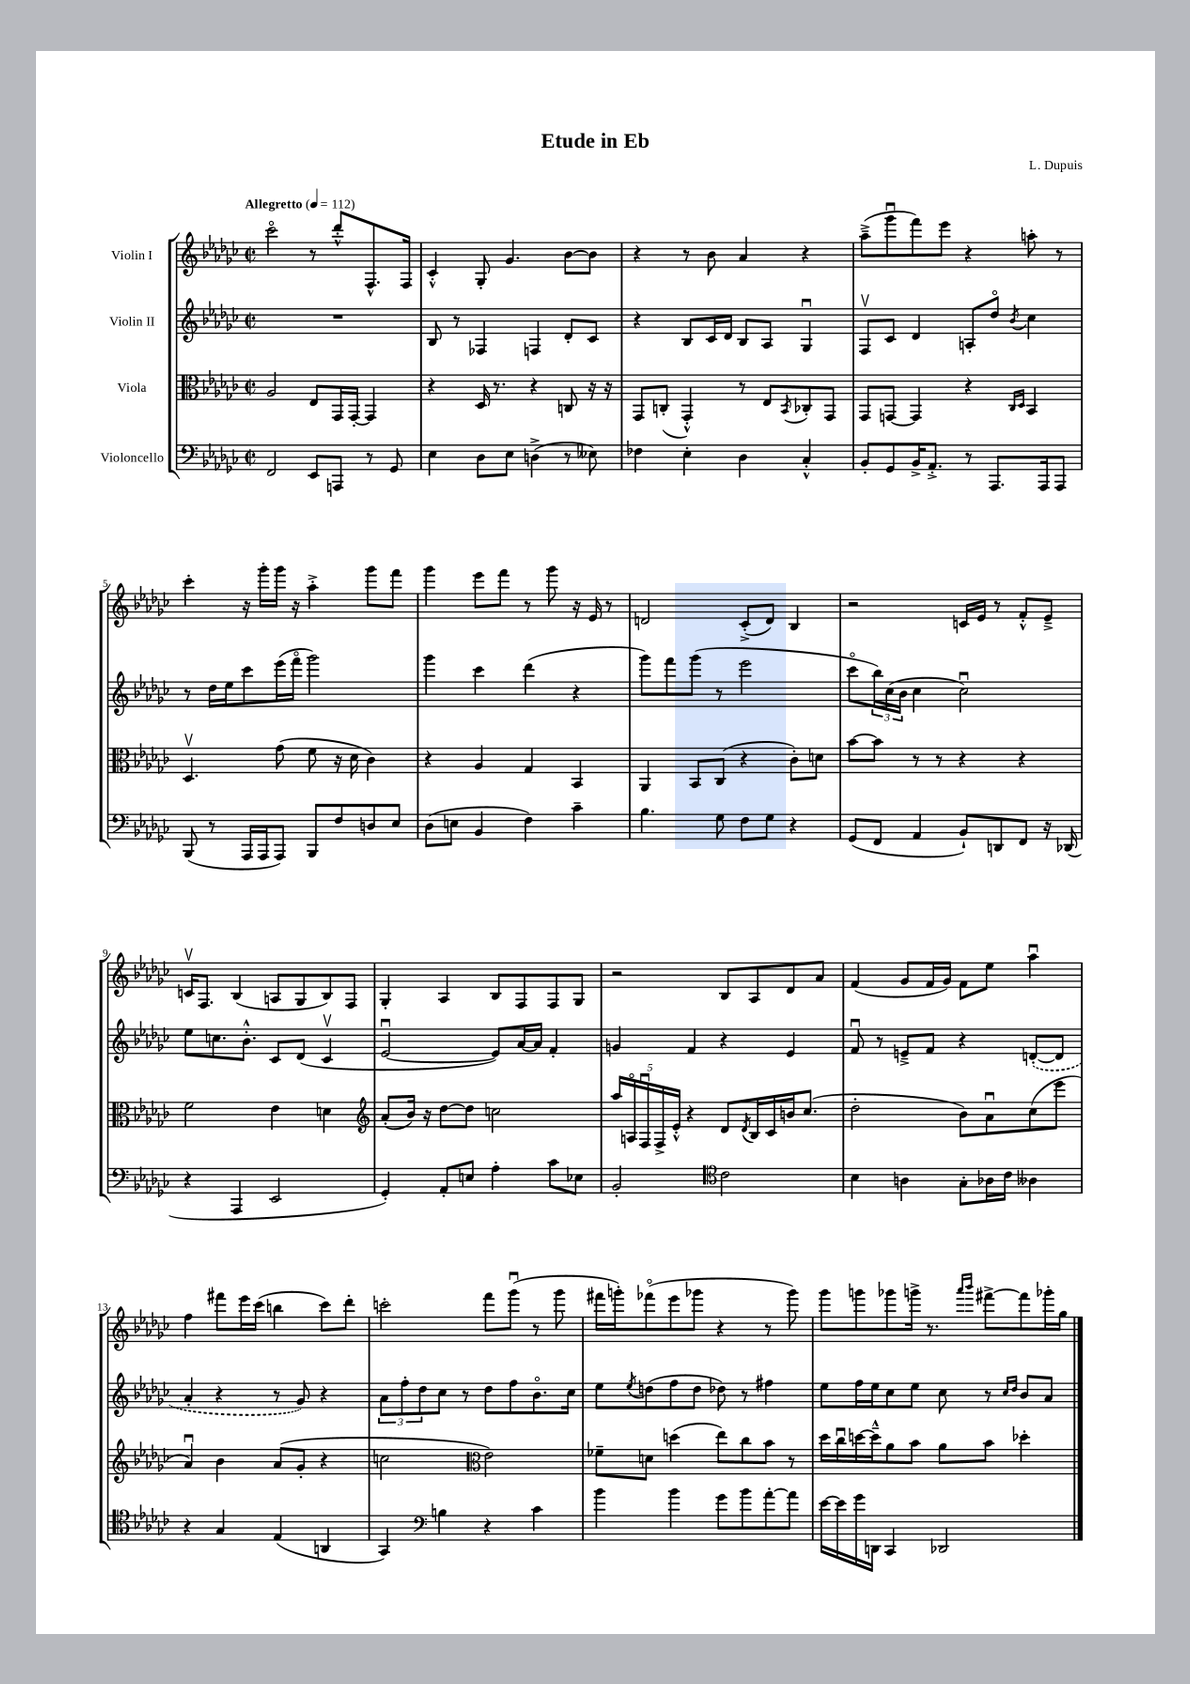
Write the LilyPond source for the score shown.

\header { title = "Etude in Eb" composer = "L. Dupuis" }
<<
\new StaffGroup <<
\new Staff = "s0" \with { instrumentName = "Violin I" } {
    \clef treble \key ges \major \defaultTimeSignature \time 2/2 \tempo "Allegretto" 4 = 112
    ces'''2\flageolet r8 des'''8-.-^ f8.-^ f16 |
    ces'4-.-^ ges8-. ges'4. bes'8~ bes'8 |
    r4 r8 bes'8 aes'4 r4 |
    aes''8--->( ges'''8\downbow f'''8) ees'''8 r4 a''8-. r8 |
    ces'''4-. r16 ges'''16-. ges'''16 r16 aes''4-.-> ges'''8 f'''8 |
    ges'''4 ees'''8 f'''8 r8 ges'''8 r16 ees'16 r8 |
    d'2 ces'8-.->( d'8) bes4 |
    r2 c'16 ees'16 r8 f'8-.-^ ees'8---> |
    c'16\upbow f8. bes4( a8 ges8 bes8) f8 |
    ges4-. aes4 bes8 f8 f8 ges8 |
    r2 bes8 aes8 des'8 aes'8 |
    f'4( ges'8 f'16 ges'16) f'8 ees''8 aes''4\downbow |
    f''4 fis'''8 ees'''16 ces'''16( b''4 ces'''8) des'''8-. |
    c'''2-. f'''8 ges'''8\downbow( r8 ges'''8 |
    fis'''16 g'''16-.) fes'''8\flageolet( ees'''8 ges'''8 r4 r8 ges'''8) |
    ges'''8 g'''8 ges'''8 g'''16-> r8. \grace { aes'''16 bes'''16 } fis'''8~-> fis'''8 ges'''16-. ges''16 \bar "|." |
}
\new Staff = "s1" \with { instrumentName = "Violin II" } {
    \clef treble \key ges \major \defaultTimeSignature \time 2/2
    R1 |
    bes8 r8 fes4 f4 des'8-. ces'8 |
    r4 bes8 ces'16 des'16 bes8 aes8 ges4\downbow |
    f8\upbow ces'8 des'4 a8-. des''8\flageolet \acciaccatura { bes'8 } ces''4 |
    r8 des''16 ees''16 ces'''8 ees'''16( f'''16\flageolet ges'''2) |
    ges'''4 ces'''4 des'''4( r4 |
    ges'''8) f'''8 ges'''8( r8 ees'''2 |
    ces'''8\flageolet \tuplet 3/2 { bes''16) ces''16( bes'16 } ces''4 ces''2\downbow) |
    ees''8 c''8. bes'8.-.-^ ces'8 des'8( ces'4\upbow |
    ees'2~\downbow ees'8) aes'16~ aes'16 f'4-. |
    g'4 f'4 r4 ees'4 |
    f'8\downbow r8 e'8---> f'8 r4 \once \slurDashed d'8~-.( d'8 |
    aes'4-. r4 r8 ges'8) r4 |
    \tuplet 3/2 { aes'8 f''8-. des''8 } ces''8 r8 des''8 f''8 bes'8.\flageolet ces''16 |
    ees''8 \acciaccatura { ees''8 } d''8( f''8 d''8 des''8) r8 fis''4 |
    ees''8 f''16 ees''16 ces''8 ees''8 ces''8 r8 \grace { ces''16 des''16 } bes'8 aes'8 \bar "|." |
}
\new Staff = "s2" \with { instrumentName = "Viola" } {
    \clef alto \key ges \major \defaultTimeSignature \time 2/2
    aes2 ees8 ges,16 ges,16~-. ges,4 |
    r4 des16 r8. r4 c8 r16 r16 |
    ges,8 c8-.( ges,4-.-^) r8 ees8 \acciaccatura { bes,8 } ces8-. ges,8 |
    ges,8 g,8~ g,4 r4 \grace { ces16 des16 } bes,4 |
    des4.\upbow ges'8( f'8 r16 des'16 ces'4) |
    r4 aes4 ges4 bes,4 |
    aes,4 bes,8 ces8( r4 ces'8-.) d'8 |
    bes'8~ bes'8 r8 r8 r4 r4 |
    f'2 ees'4 d'4 |
    \clef treble aes'8-.( bes'16) r16 des''8~ des''8 c''2 |
    \tuplet 5/4 { aes''16 a16\flageolet f16\downbow f16-> ees'16-.-^ } r4 des'8 \acciaccatura { des'8 } bes16 ces'16 b'16 ces''8.( |
    des''2-. bes'8) aes'8\downbow ces''8( ees'''8 |
    aes'4\downbow) bes'4 aes'8( ges'8-. r4 |
    c''2 \clef alto ees'2) |
    fes'8-- d'8 d''4( ees''8) ces''8 bes'8 r8 |
    des''16 ces''16\downbow d''16~ d''16---^ aes'8 bes'8 aes'8 bes'8 des''4-. \bar "|." |
}
\new Staff = "s3" \with { instrumentName = "Violoncello" } {
    \clef bass \key ges \major \defaultTimeSignature \time 2/2
    f,2 ees,8 a,,8 r8 ges,8 |
    ees4 des8 ees8 d4->( r8 eeses8) |
    fes4 ees4-. des4 ces4-.-^ |
    bes,8-. ges,8 bes,16-> aes,8.-.-> r8 aes,,8. aes,,16 aes,,8 |
    bes,,8( r8 aes,,16 aes,,16 aes,,8) bes,,8 f8 d8 ees8 |
    des8( e8 bes,4 f4) ces'4-- |
    bes4. ges8 f8 ges8 r4 |
    ges,8( f,8 aes,4 bes,8-!) d,8 f,8 r16 des,16( |
    r4 aes,,4 ees,2 |
    ges,4-.) aes,8-. e8 aes4-. ces'8 ees8 |
    bes,2-. \clef tenor ces'2 |
    bes4 a4 ges8-. aes16 ces'16 aeses4 |
    r4 ges4 ees4( a,4 |
    ges,4) \clef bass b4 r4 ces'4 |
    bes'4 bes'4 ges'8 bes'8 aes'8~-. aes'8 |
    ees'16~ ees'16 ges'16 d,16 ces,4 des,2 \bar "|." |
}
>>
>>
